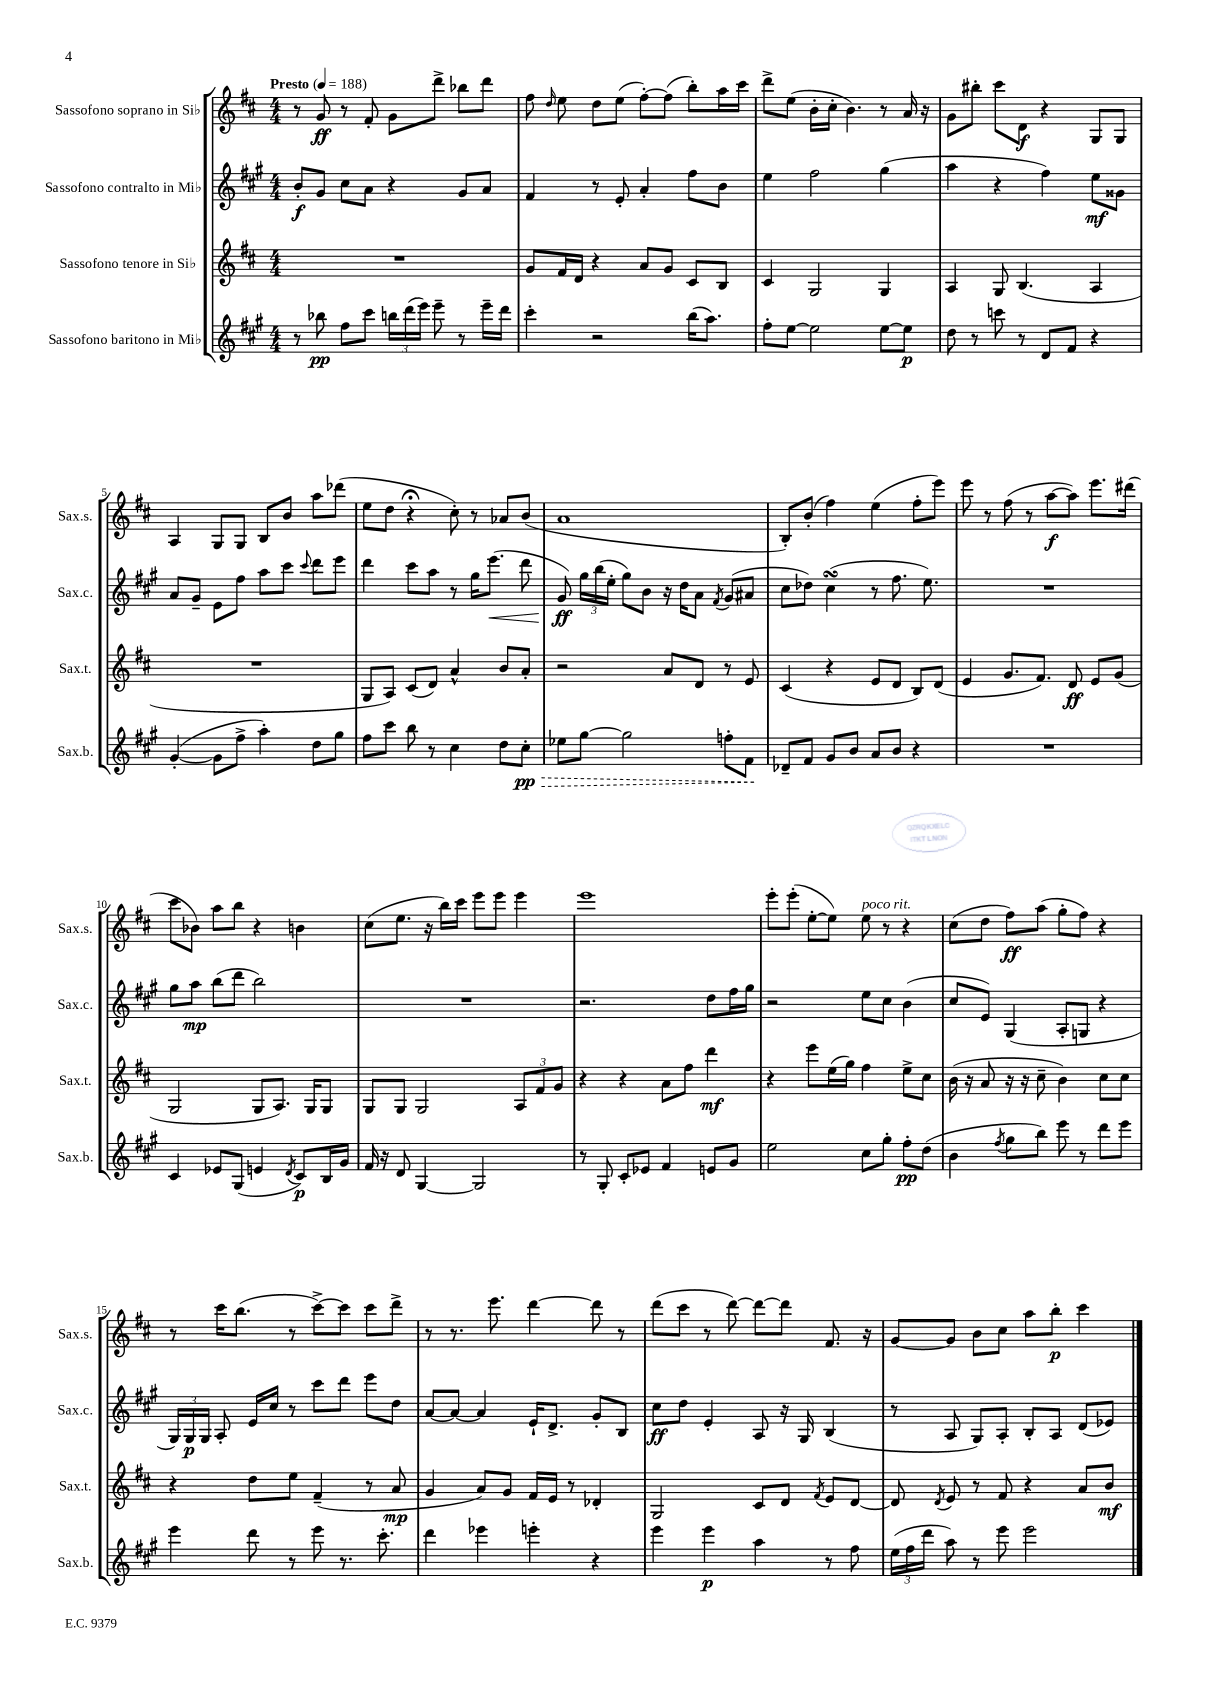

**kern	**dynam	**kern	**dynam	**kern	**dynam	**kern	**dynam
*part4	*part4	*part3	*part3	*part2	*part2	*part1	*part1
*staff4	*staff4	*staff3	*staff3	*staff2	*staff2	*staff1	*staff1
*I"Sassofono baritono in Mi♭	*	*I"Sassofono tenore in Si♭	*	*I"Sassofono contralto in Mi♭	*	*I"Sassofono soprano in Si♭	*
*I'Sax.b.	*	*I'Sax.t.	*	*I'Sax.c.	*	*I'Sax.s.	*
*clefG2	*	*clefG2	*	*clefG2	*	*clefG2	*
*k[f#c#g#]	*	*k[f#c#]	*	*k[f#c#g#]	*	*k[f#c#]	*
*M4/4	*	*M4/4	*	*M4/4	*	*M4/4	*
*MM188	*	*MM188	*	*MM188	*	*MM188	*
=1	=1	=1	=1	=1	=1	=1	=1
!	!	!	!	!	!	!LO:TX:a:B:t=Presto	!
8r	.	1r	.	8b'/L	f	8r	.
8bb-X\	pp	.	.	8g#/J	.	8g/	ff
8ff#\L	.	.	.	8cc#\L	.	8r	.
8ccc#\J	.	.	.	8a\J	.	8f#'/	.
24bbn\LL	.	.	.	4r	.	8g\L	.
(24ddd\	.	.	.	.	.	.	.
24eee\JJ)	.	.	.	.	.	.	.
8eee~\	.	.	.	.	.	8ddd^\J	.
8r	.	.	.	8g#/L	.	8bb-X\L	.
16eee~\LL	.	.	.	8a/J	.	8ddd\J	.
16ddd\JJ	.	.	.	.	.	.	.
=2	=2	=2	=2	=2	=2	=2	=2
4ccc#'\	.	8g/L	.	4f#/	.	8ff#\	.
.	.	.	.	.	.	16qqdd/	.
.	.	16f#/L	.	.	.	8ee\	.
.	.	16d/JJ	.	.	.	.	.
2r	.	4r	.	8r	.	8dd\L	.
.	.	.	.	8e'/	.	(8ee\J	.
.	.	8a/L	.	4a'/	.	[8ff#'\L)	.
.	.	8g/J	.	.	.	(8ff#\J]	.
(16bb\KL	.	8c#/L	.	8ff#\L	.	8bb'\L)	.
8.aa\J)	.	.	.	.	.	.	.
.	.	8B/J	.	8b\J	.	16aa\L	.
.	.	.	.	.	.	16ccc#\JJ	.
=3	=3	=3	=3	=3	=3	=3	=3
8ff#'\L	.	4c#/	.	4ee\	.	8ddd^\L	.
[8ee\J	.	.	.	.	.	(8ee\J	.
2ee\]	.	2G/	.	2ff#\	.	16b'\LL	.
.	.	.	.	.	.	16cc#'\JJ	.
.	.	.	.	.	.	4.b\)	.
[8ee\L	.	4G/	.	(4gg#\	.	8r	.
8ee\J]	p	.	.	.	.	16a/	.
.	.	.	.	.	.	16r	.
=4	=4	=4	=4	=4	=4	=4	=4
8dd\	.	4A/	.	4aa\	.	8g\L	.
8r	.	.	.	.	.	8bb#X'\J	.
8cccn\	.	8G/	.	4r	.	8ccc#\L	.
8r	.	(4.B/	.	.	.	8d\J	f
8d/L	.	.	.	4ff#\)	.	4r	.
8f#/J	.	.	.	.	.	.	.
4r	.	4A/	.	8ee\L	mf	8G/L	.
.	.	.	.	8g##X\J	.	8G/J	.
!!LO:LB:g=z
=5	=5	=5	=5	=5	=5	=5	=5
([4g#'/	.	1r	.	8a/L	.	4A/	.
.	.	.	.	8g#~/J	.	.	.
8g#\L]	.	.	.	8e\L	.	8G/L	.
8ff#^\J	.	.	.	8ff#\J	.	8G/J	.
4aa'\)	.	.	.	8aa\L	.	8B/L	.
.	.	.	.	8ccc#\J	.	8b/J	.
.	.	.	.	8qqccc#/	.	.	.
8dd\L	.	.	.	8ddd\L	.	8aa\L	.
8gg#\J	.	.	.	8eee\J	.	(8ddd-X\J	.
=6	=6	=6	=6	=6	=6	=6	=6
8ff#\L	.	8G/L	.	4ddd\	.	8ee\L	.
8ccc#\J	.	8A/J)	.	.	.	8dd\J	.
8bb\	.	(8c#/L	.	8ccc#\L	.	4r;<	.
8r	.	8d/J)	.	8aa\J	.	.	.
4cc#\	.	4a^^/	.	8r	.	8cc#'\)	.
.	.	.	.	16gg#\KL	.	8r	.
!	!	!	!	!	!LO:HP:b	!	!
.	.	.	.	(8.eee\J	<	.	.
8dd\L	.	8b/L	.	.	.	8a-X/L	.
!	!LO:HP:b	!	!	!	!	!	!
8cc#'\J	> pp	8a'/J	.	8ddd\	.	(8b/J	.
=7	=7	=7	=7	=7	=7	=7	=7
8ee-X\L	.	2r	.	8g#/)	ff	1a	.
[8gg#\J	.	.	.	24gg#\LL	[	.	.
.	.	.	.	(24bb\	.	.	.
.	.	.	.	24ee'\JJ	.	.	.
2gg#\]	.	.	.	8gg#\L)	.	.	.
.	.	.	.	8b\J	.	.	.
.	.	8a/L	.	16r	.	.	.
.	.	.	.	16dd\KL	.	.	.
.	.	8d/J	.	8a\J	.	.	.
.	.	.	.	8qf#/	.	.	.
8ffn'\L	.	8r	.	(8g#/L	.	.	.
8f#\J	.	8e/	.	8a#X/J	.	.	.
.	]	.	.	.	.	.	.
=8	=8	=8	=8	=8	=8	=8	=8
8d-X~/L	.	(4c#/	.	8cc#\L	.	8B'/L)	.
8f#/J	.	.	.	8dd-X\J)	.	(8b'/J	.
8g#/L	.	4r	.	(4cc#sSsS\	.	4ff#\)	.
8b/J	.	.	.	.	.	.	.
8a/L	.	8e/L	.	8r	.	(4ee\	.
8b/J	.	8d/J	.	8.ff#\	.	.	.
4r	.	8B/L)	.	.	.	8ff#'\L	.
.	.	.	.	8.ee\)	.	.	.
.	.	(8d/J	.	.	.	8eee\J)	.
=9	=9	=9	=9	=9	=9	=9	=9
1r	.	4e/	.	1r	.	8eee\	.
.	.	.	.	.	.	8r	.
.	.	8.g/L	.	.	.	(8ff#\	.
.	.	.	.	.	.	8r	.
.	.	8.f#/J)	.	.	.	.	.
.	.	.	.	.	.	[8aa\L	f
.	.	8d/	ff	.	.	8aa\J])	.
.	.	8e/L	.	.	.	8.eee\L	.
.	.	(8g/J	.	.	.	.	.
.	.	.	.	.	.	(16ddd#X\Jk	.
!!LO:LB:g=z
=10	=10	=10	=10	=10	=10	=10	=10
4c#/	.	2G/	.	8gg#\L	.	8ccc#\L	.
.	.	.	.	8aa\J	mp	8b-X\J)	.
8e-X/L	.	.	.	(8bb\L	.	8aa\L	.
(8G#/J	.	.	.	8ddd\J	.	8bb\J	.
4en/	.	8G/L	.	2bb\)	.	4r	.
.	.	8.A/J)	.	.	.	.	.
8qd/	.	.	.	.	.	.	.
8c#/L)	p	.	.	.	.	4bn\	.
.	.	16G/KL	.	.	.	.	.
16B/L	.	8G/J	.	.	.	.	.
16g#/JJ	.	.	.	.	.	.	.
=11	=11	=11	=11	=11	=11	=11	=11
16f#/	.	8G/L	.	1r	.	(8cc#\L	.
16r	.	.	.	.	.	.	.
8d/	.	8G/J	.	.	.	8.ee\J	.
[4G#/	.	2G/	.	.	.	.	.
.	.	.	.	.	.	16r	.
.	.	.	.	.	.	16bb\LL)	.
.	.	.	.	.	.	16ccc#\JJ	.
2G#/]	.	.	.	.	.	8eee\L	.
.	.	.	.	.	.	8eee\J	.
.	.	12A/L	.	.	.	4eee\	.
.	.	12f#/	.	.	.	.	.
.	.	12g/J	.	.	.	.	.
=12	=12	=12	=12	=12	=12	=12	=12
8r	.	4r	.	2.r	.	1eee	.
8G#'/	.	.	.	.	.	.	.
8c#'/L	.	4r	.	.	.	.	.
8e-X/J	.	.	.	.	.	.	.
4f#/	.	8a\L	.	.	.	.	.
.	.	8ff#\J	.	.	.	.	.
8en/L	.	4ddd\	mf	8dd\L	.	.	.
8g#/J	.	.	.	16ff#\L	.	.	.
.	.	.	.	16gg#\JJ	.	.	.
=13	=13	=13	=13	=13	=13	=13	=13
2ee\	.	4r	.	2r	.	8eee'\L	.
.	.	.	.	.	.	(8eee'\J	.
.	.	8eee\L	.	.	.	[8ee'\L	.
.	.	(16ee\L	.	.	.	8ee\J])	.
.	.	16gg\JJ)	.	.	.	.	.
!	!	!	!	!	!	!LO:TX:a:i:t=poco rit.	!
8cc#\L	.	4ff#\	.	8ee\L	.	8ee\	.
8gg#'\J	.	.	.	8cc#\J	.	8r	.
8ff#'\L	pp	8ee^\L	.	(4b\	.	4r	.
(8dd\J	.	8cc#\J	.	.	.	.	.
=14	=14	=14	=14	=14	=14	=14	=14
4b\	.	(16b\	.	8cc#/L	.	(8cc#\L	.
.	.	16r	.	.	.	.	.
.	.	8a/	.	8e/J)	.	8dd\J	.
8qff#/	.	.	.	.	.	.	.
8gg#\L	.	16r	.	(4G#/	.	8ff#\L)	ff
.	.	16r	.	.	.	.	.
8bb\J)	.	8cc#~\	.	.	.	(8aa\J	.
8eee\	.	4b\)	.	8A'/L	.	8gg'\L	.
8r	.	.	.	8Gn/J	.	8ff#\J)	.
8ddd\L	.	8cc#\L	.	4r	.	4r	.
8eee\J	.	8cc#\J	.	.	.	.	.
!!LO:LB:g=z
=15	=15	=15	=15	=15	=15	=15	=15
4eee\	.	4r	.	24G#/LL)	.	8r	.
.	.	.	.	24G#/	p	.	.
.	.	.	.	24G#/JJ	.	.	.
.	.	.	.	8A'/	.	16ccc#\KL	.
.	.	.	.	.	.	(8.bb\J	.
8ddd\	.	8dd\L	.	16e/LL	.	.	.
.	.	.	.	16cc#/JJ	.	.	.
8r	.	8ee\J	.	8r	.	8r	.
8eee\	.	(4f#~/	.	8ccc#\L	.	[8ccc#^\L)	.
8.r	.	.	.	8ddd\J	.	8ccc#\J]	.
.	.	8r	.	8eee\L	.	8ccc#\L	.
8.ccc#'\	.	.	.	.	.	.	.
.	.	8a/	mp	8dd\J	.	8ddd^\J	.
=16	=16	=16	=16	=16	=16	=16	=16
4ddd\	.	4g/	.	[8a/L	.	8r	.
.	.	.	.	8a/J_	.	8.r	.
4eee-X\	.	8a/L)	.	4a/]	.	.	.
.	.	.	.	.	.	8.eee\	.
.	.	8g/J	.	.	.	.	.
4eeen'\	.	16f#/LL	.	16e`/KL	.	[4ddd\	.
.	.	16e/JJ	.	8.d^/J	.	.	.
.	.	8r	.	.	.	.	.
4r	.	4d-X'/	.	8g#'/L	.	8ddd\]	.
.	.	.	.	8B/J	.	8r	.
=17	=17	=17	=17	=17	=17	=17	=17
4eee\	.	2G/	.	8cc#\L	ff	(8ddd\L	.
.	.	.	.	8dd\J	.	8ccc#\J	.
4eee\	p	.	.	4e'/	.	8r	.
.	.	.	.	.	.	[8ddd\)	.
4aa\	.	8c#/L	.	8A/	.	8ddd\L_	.
.	.	8d/J	.	16r	.	8ddd\J]	.
.	.	.	.	16G#/	.	.	.
.	.	8qf#/	.	.	.	.	.
8r	.	8e/L	.	(4B/	.	8.f#/	.
8ff#\	.	[8d/J	.	.	.	.	.
.	.	.	.	.	.	16r	.
=18	=18	=18	=18	=18	=18	=18	=18
(24ee\LL	.	8d/]	.	8r	.	[8g/L	.
24ff#\	.	.	.	.	.	.	.
24ddd\JJ	.	.	.	.	.	.	.
.	.	8qd/	.	.	.	.	.
8aa\)	.	8e/	.	8A/	.	8g/J]	.
8r	.	8r	.	8G#/L)	.	8b\L	.
8eee\	.	8f#/	.	8A'/J	.	8cc#\J	.
2eee\	.	4r	.	8B'/L	.	8aa\L	.
.	.	.	.	8A/J	.	8bb'\J	p
.	.	8a/L	.	(8d/L	.	4ccc#\	.
.	.	8b/J	mf	8e-X/J)	.	.	.
==	==	==	==	==	==	==	==
*-	*-	*-	*-	*-	*-	*-	*-
